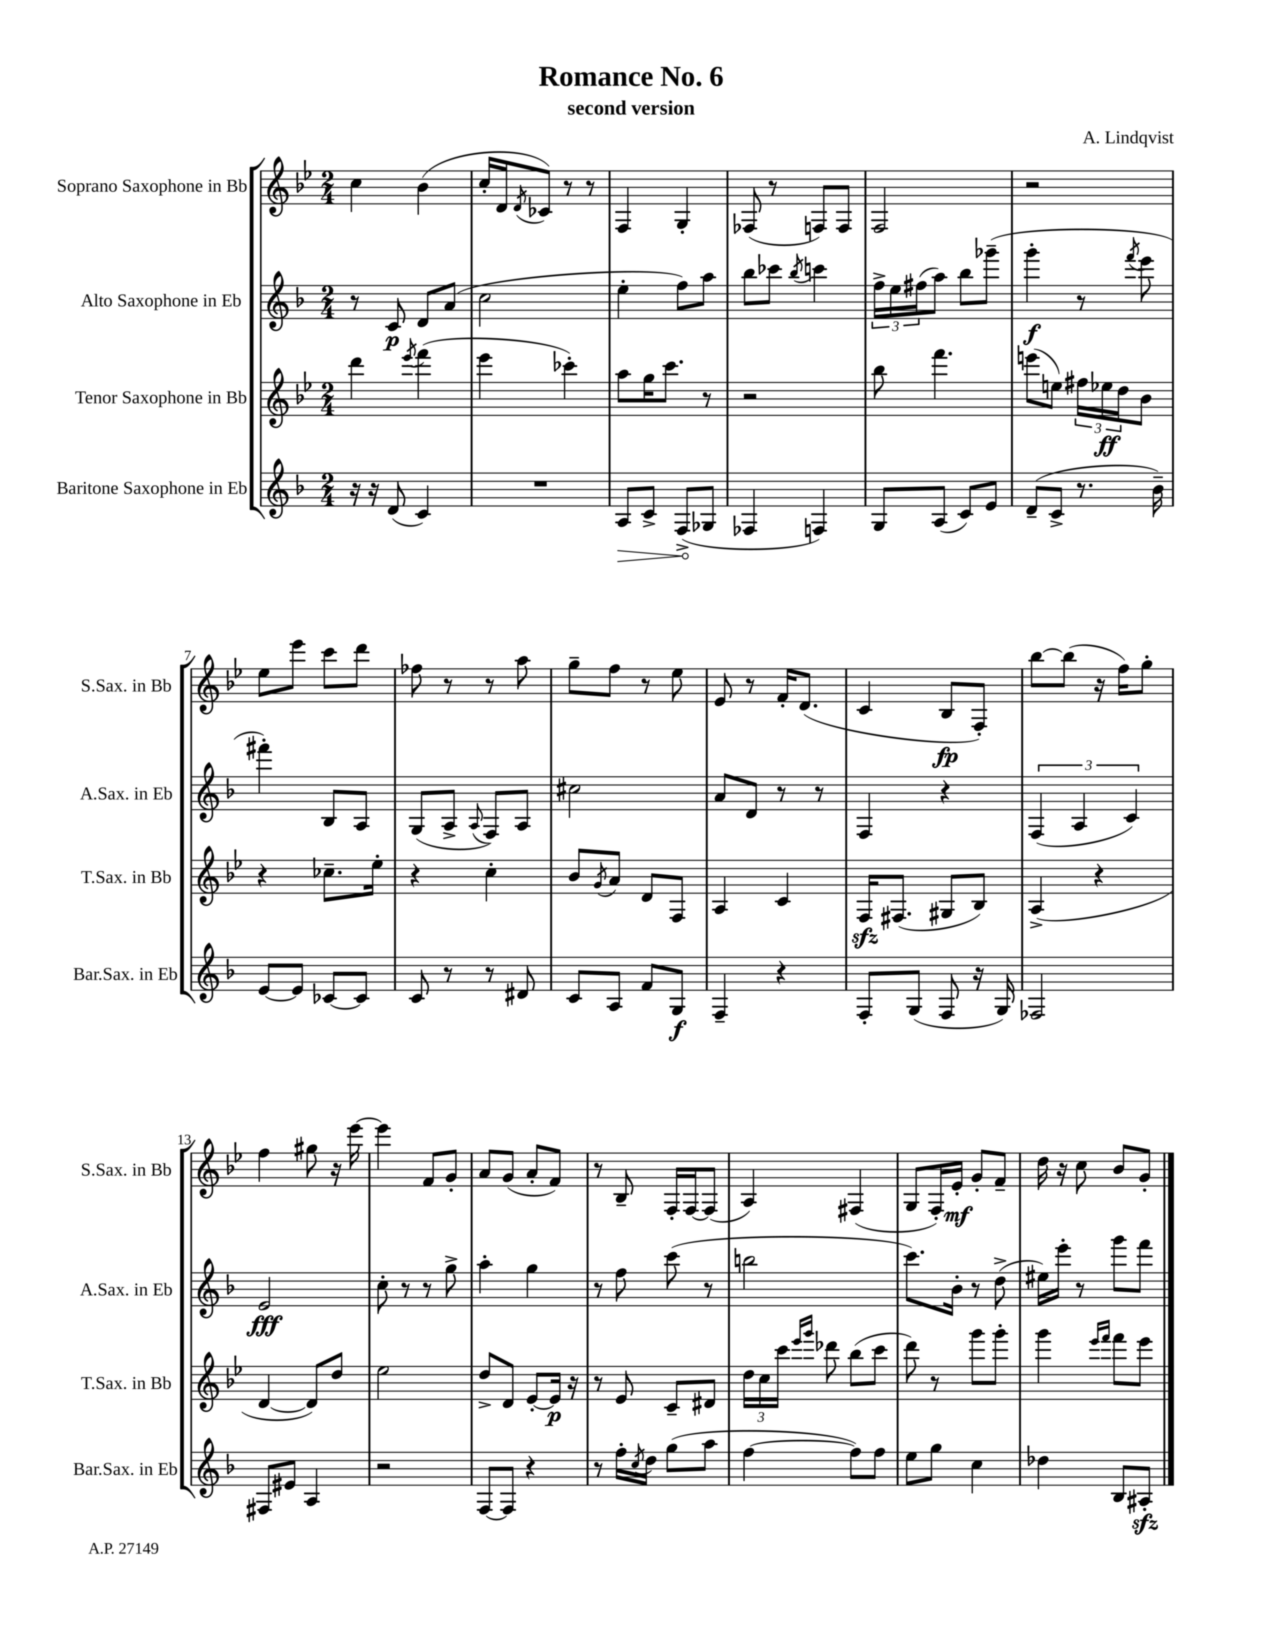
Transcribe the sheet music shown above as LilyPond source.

\header { title = "Romance No. 6" composer = "A. Lindqvist" subtitle = "second version" }
<<
\new StaffGroup <<
\new Staff = "s0" \with { instrumentName = "Soprano Saxophone in Bb" shortInstrumentName = "S.Sax. in Bb" } {
    \clef treble \key bes \major \numericTimeSignature \time 2/4
    c''4 bes'4( |
    c''16-. d'16 \acciaccatura { d'8 } ces'8) r8 r8 |
    f4 g4-. |
    fes8( r8 f8) f8 |
    f2 |
    r2 |
    ees''8 ees'''8 c'''8 d'''8 |
    fes''8 r8 r8 a''8 |
    g''8-- f''8 r8 ees''8 |
    ees'8 r8 f'16-. d'8.( |
    c'4 bes8\fp f8-.) |
    bes''8~ bes''8( r16 f''16) g''8-. |
    f''4 gis''8 r16 ees'''16~ |
    ees'''4 f'8 g'8-. |
    a'8 g'8( a'8-. f'8) |
    r8 bes8-- f16-. f16~ f8( |
    a4) fis4( |
    g8 f16-.) ees'16-.\mf g'8-. f'8-- |
    d''16 r16 c''8 bes'8 g'8-. \bar "|." |
}
\new Staff = "s1" \with { instrumentName = "Alto Saxophone in Eb" shortInstrumentName = "A.Sax. in Eb" } {
    \clef treble \key f \major \numericTimeSignature \time 2/4
    r8 c'8\p d'8 a'8( |
    c''2 |
    e''4-. f''8) a''8 |
    bes''8 ces'''8 \acciaccatura { bes''8 } c'''4 |
    \tuplet 3/2 { f''16-> e''16 fis''16( } a''8) bes''8 ges'''8--( |
    g'''4-.\f r8 \acciaccatura { f'''8 } e'''8 |
    fis'''4-.) bes8 a8 |
    g8( a8-> \appoggiatura { a8 } f8) a8 |
    cis''2 |
    a'8 d'8 r8 r8 |
    f4 r4 |
    \tuplet 3/2 { f4( a4 c'4) } |
    e'2\fff |
    c''8-. r8 r8 g''8-> |
    a''4-. g''4 |
    r8 f''8 c'''8( r8 |
    b''2 |
    c'''8.) bes'16-. r8 d''8->( |
    eis''16) e'''16-. r8 g'''8 f'''8 \bar "|." |
}
\new Staff = "s2" \with { instrumentName = "Tenor Saxophone in Bb" shortInstrumentName = "T.Sax. in Bb" } {
    \clef treble \key bes \major \numericTimeSignature \time 2/4
    d'''4 \acciaccatura { ees'''8 } f'''4( |
    ees'''4 ces'''4-.) |
    a''8 g''16 c'''8. r8 |
    r2 |
    bes''8 f'''4. |
    e'''8( e''8) \tuplet 3/2 { fis''16 ees''16\ff d''16 } bes'8 |
    r4 ces''8.-- ees''16-. |
    r4 c''4-. |
    bes'8 \acciaccatura { g'8 } a'8 d'8 f8 |
    a4 c'4 |
    f16\sfz fis8.( gis8 bes8) |
    a4->( r4 |
    d'4~ d'8) d''8 |
    ees''2 |
    d''8-> d'8 ees'8~-. ees'16\p r16 |
    r8 ees'8 c'8-- dis'8 |
    \tuplet 3/2 { d''16 c''16 c'''16 } \grace { ees'''16 g'''16 } des'''8 bes''8( c'''8 |
    d'''8) r8 g'''8 g'''8-. |
    g'''4 \grace { ees'''16 f'''16 } f'''8 ees'''8 \bar "|." |
}
\new Staff = "s3" \with { instrumentName = "Baritone Saxophone in Eb" shortInstrumentName = "Bar.Sax. in Eb" } {
    \clef treble \key f \major \numericTimeSignature \time 2/4
    r16 r16 d'8( c'4) |
    R2 |
    \once \override Hairpin.circled-tip = ##t a8\> c'8-> f8->\!( ges8 |
    fes4 f4) |
    g8 a8( c'8) e'8 |
    d'8--( c'8-> r8. bes'16--) |
    e'8~ e'8 ces'8~ ces'8 |
    c'8 r8 r8 dis'8 |
    c'8 a8 f'8 g8\f |
    f4-- r4 |
    f8-. g8( f8 r16 g16) |
    fes2 |
    fis8 eis'8 a4 |
    r2 |
    f8~ f8 r4 |
    r8 f''16-. \acciaccatura { c''8 } d''16 g''8( a''8 |
    f''4~ f''8) f''8 |
    e''8 g''8 c''4 |
    des''4 bes8 ais8-.\sfz \bar "|." |
}
>>
>>
